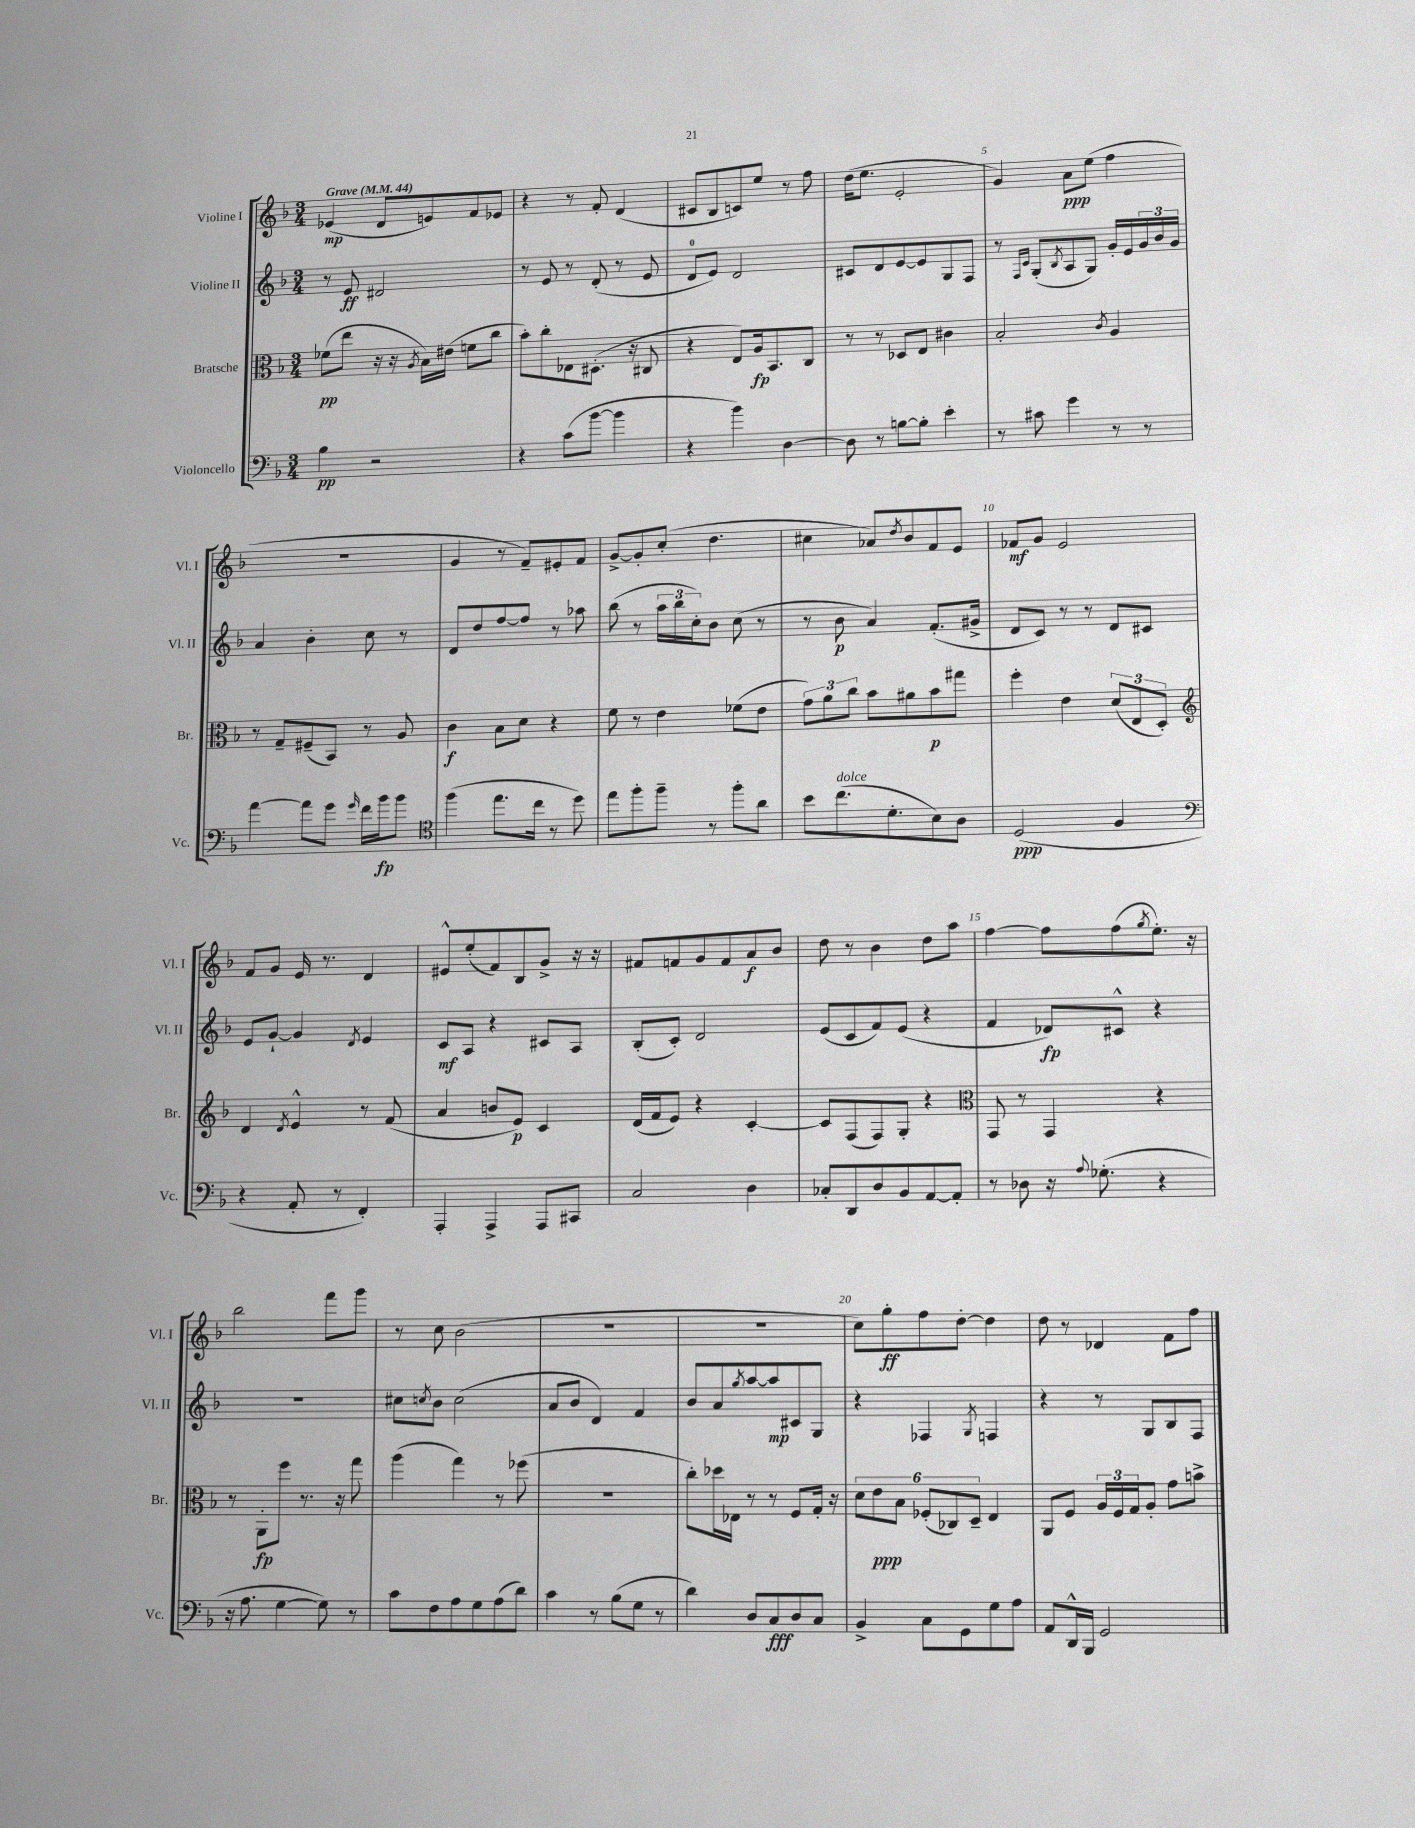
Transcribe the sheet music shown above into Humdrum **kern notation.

**kern	**kern	**kern	**kern
*staff4	*staff3	*staff2	*staff1
*clefF4	*clefC3	*clefG2	*clefG2
*k[b-]	*k[b-]	*k[b-]	*k[b-]
*M3/4	*M3/4	*M3/4	*M3/4
*MM44	*MM44	*MM44	*MM44
4B-	(8f-	8r	(4e-
.	8ee	8e	.
2r	16r	2d#	8d
.	16r	.	.
.	8qA	.	.
.	16B-)	.	8e)
.	(16e#	.	.
.	8f	.	8f
.	8cc	.	8e-
=	=	=	=
4r	8b-')	8r	4r
.	8cc'	8e	.
(8c	8E-	8r	8r
[8b-	(8.D#'	(8d'	8f'
4b-]	.	8r	(4d
.	16r	.	.
.	8C#	8e	.
=	=	=	=
4r	4r	8d	8c#
.	.	8e)	8B-
4b-)	8E)	2d	8c)
.	16A	.	8ee
.	8.BB-	.	.
[4D	.	.	8r
.	8C	.	8ff
=	=	=	=
8D]	8r	8c#	(16dd
.	.	.	8.ee
8r	8r	8d	.
[8B	8D-	[8e	2e'
8B']	8E	8e]	.
4e'	4c#	8G	.
.	.	8F	.
=	=	=	=
8r	2B-'	8r	4g)
.	.	16qqF	.
.	.	16qqc	.
8c#	.	(8G'	.
.	.	8qB-	.
4g	.	8A	8a
.	.	8G)	(8ee
.	8qc	.	.
8r	4A	16g'	4ff
.	.	16e	.
8r	.	24g	.
.	.	24b-	.
.	.	24g	.
=	=	=	=
[4a	8r	4a	2.r
.	8G~	.	.
8a]	(8F#~	4b-'	.
8g	8BB-)	.	.
16qqg	.	.	.
16f	8r	8cc	.
16b-	.	.	.
8b-	8A	8r	.
=	=	=	=
*clefC4	*	*	*
(4ff	4c	8d	4g
.	.	8dd	.
8.ee	8B-	[8ff	8r
.	8d	8ff]	8f~)
16cc	.	.	.
8r	4r	8r	8e#'
8dd)	.	8aa-	8f
=	=	=	=
8ee	8f	(8bb-	[8g^
8ff'	8r	8r	8g']
8ff~	4e	24aa	(8cc'
.	.	24bb-	.
.	.	24cc')	.
8r	.	8b-	4.dd
8ff'	(8f-	(8cc	.
8a	8e	8r	.
=	=	=	=
8b-	12g)	8r	4cc#
.	12a	.	.
(8.cc	.	8b-	.
.	12cc	.	.
.	8b-	4a)	8a-)
8.d'	.	.	.
.	.	.	8qdd
.	8a#	.	8b-
8B-)	8b-	(8.f'	8f
8A	8gg#	.	8e
.	.	16g#^	.
=	=	=	=
(2D	4ff'	8d	8f-
.	.	8c)	8g
.	4e	8r	2e
.	.	8r	.
4F	(12d	8d	.
.	12E	.	.
.	.	8c#	.
.	12D')	.	.
=	=	=	=
*clefF4	*clefG2	*	*
4r	4d	8e	8f
.	.	[8g`	8g
.	8qd	.	.
8AA'	4e^^	4g]	16e
.	.	.	8.r
8r	.	.	.
.	.	8qd	.
4FF')	8r	4e	4d
.	(8f	.	.
=	=	=	=
4AAA'	4a	8c	8e#^^
.	.	8A	(8ee'
4AAA^	8b	4r	8f)
.	8e)	.	8B-
8AAA	4c	8c#	8g^
8CC#	.	8A	16r
.	.	.	16r
=	=	=	=
2C	(16d	(8B-'	8f#
.	16f	.	.
.	8e)	8c')	8f
.	4r	2d	8g
.	.	.	8f
4D	[4c'	.	8a
.	.	.	8b-
=	=	=	=
8C-'	8c]	(8e	8dd
8DD	(8F	8c	8r
8D	8F)	8f)	4b-
8BB-	8G'	(8e	.
[8AA	4r	4r	8dd
8AA']	.	.	8aa
=	=	=	=
*	*clefC3	*	*
8r	8GG	4f	[4ff
8D-	8r	.	.
16r	4GG	8d-)	8ff]
8qqA	.	.	.
(8.G-'	.	.	.
.	.	8c#^^	(8ff
.	.	.	8qgg
4r	4r	4r	8.ee')
.	.	.	16r
=	=	=	=
16r	8r	2.r	2bb-
8.A	.	.	.
.	8AA'	.	.
[4G	8ff	.	.
.	8.r	.	.
8G])	.	.	8fff
.	16r	.	.
8r	8gg	.	8ggg
=	=	=	=
8c	(4aa	8cc#	8r
.	.	8qcc	.
8F	.	8b-	8cc
8A	4gg)	(2cc	(2b-
8G	.	.	.
(8A	8r	.	.
8d)	(8ff-	.	.
=	=	=	=
4c	2.r	8a	2.r
.	.	8b-	.
8r	.	4d)	.
(8B-	.	.	.
8G	.	4f	.
8r	.	.	.
=	=	=	=
4d)	8cc')	8b-	2.r
.	16dd-	8a	.
.	16E-	.	.
.	.	8qgg	.
8D	8r	[8aa	.
8C	8r	8aa]	.
8D	8F	8c#	.
8C	16G'	8G	.
.	16r	.	.
=	=	=	=
4BB-^	12d	4r	8cc)
.	12e	.	.
.	.	.	8gg'
.	12B-	.	.
8C	(12F-'	4F-	8ff
.	12C-)	.	.
8GG	.	.	[8dd'
.	12D~	.	.
.	.	8qG	.
8G	4E	4F	4dd]
8A	.	.	.
=	=	=	=
8AA	8AA	4r	8dd
16DD^^	8F	.	8r
16BBB-	.	.	.
2GG	24A	8r	4d-
.	24F	.	.
.	24G	.	.
.	8A'	8G	.
.	8g	8B-	8f
.	8b^	8F	8ff
==	==	==	==
*-	*-	*-	*-
